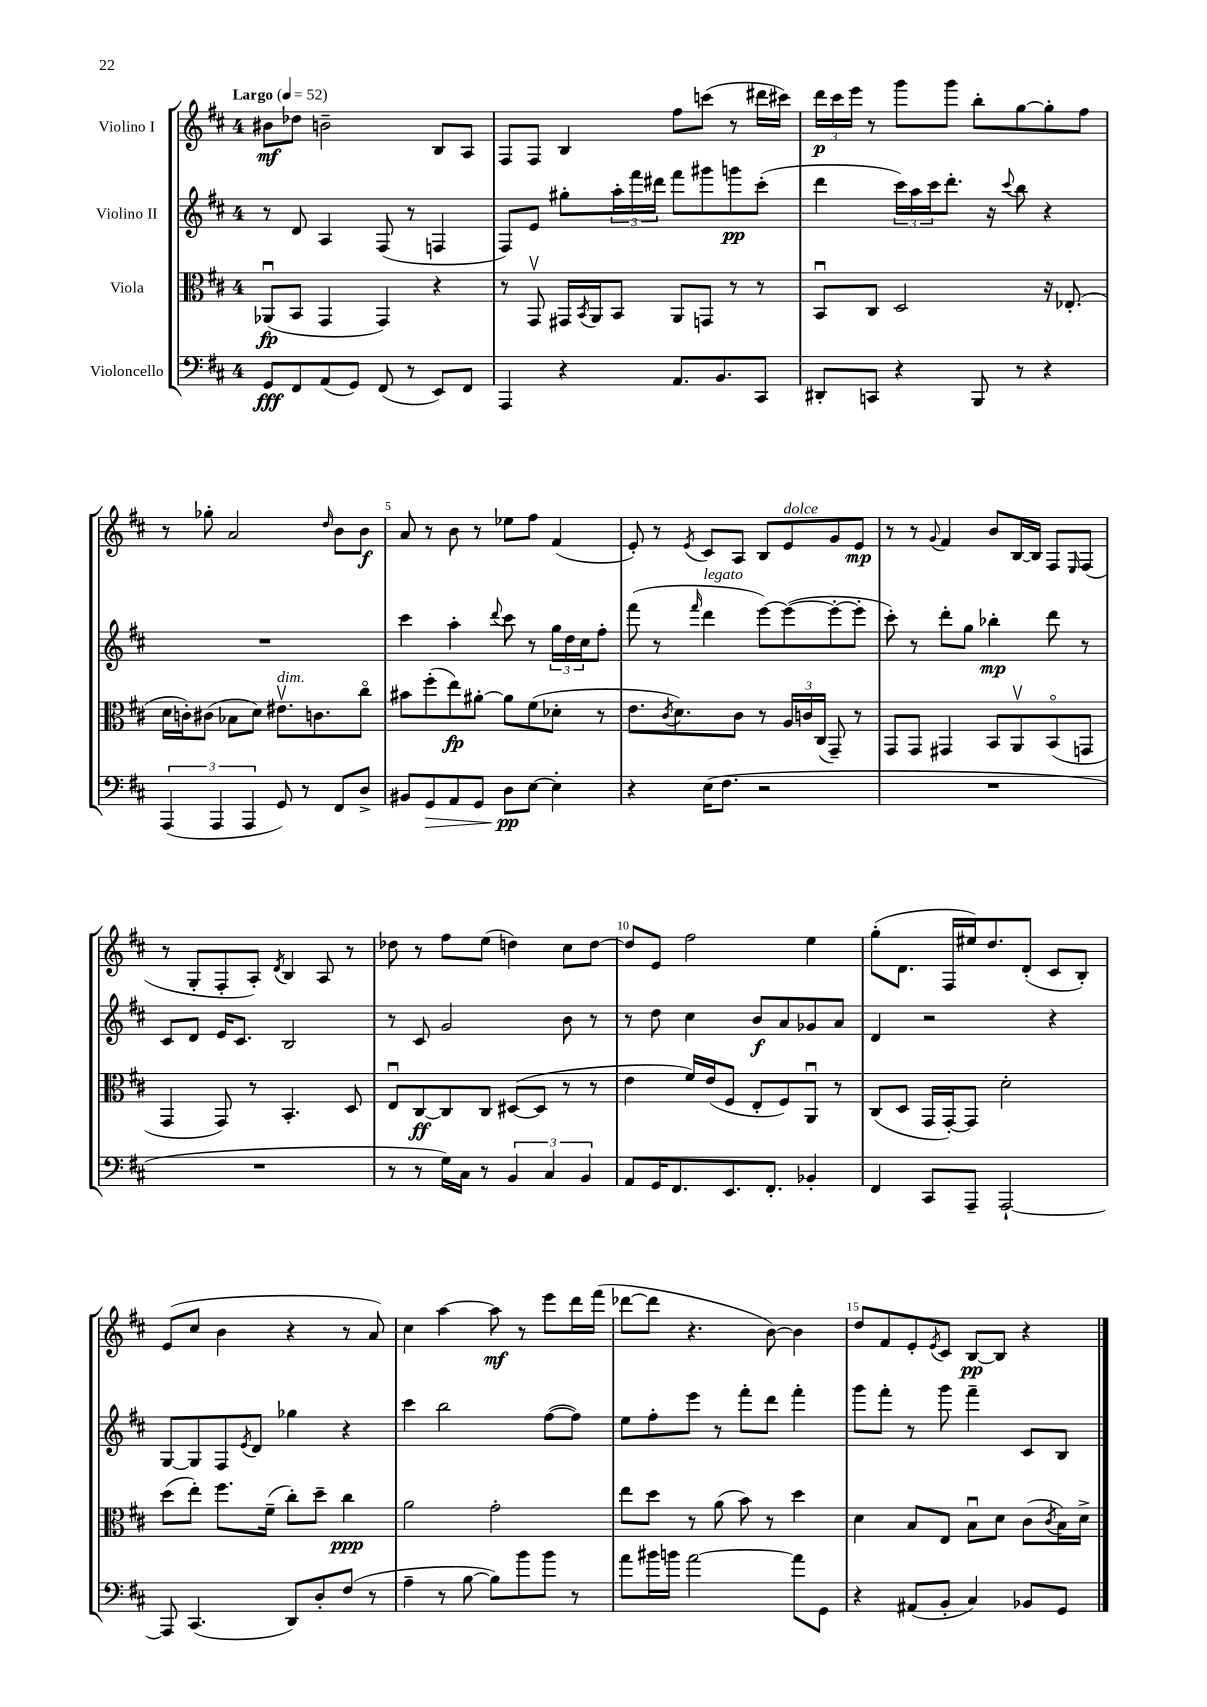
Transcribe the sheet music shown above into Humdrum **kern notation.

**kern	**kern	**kern	**kern
*staff4	*staff3	*staff2	*staff1
*clefF4	*clefC3	*clefG2	*clefG2
*k[f#c#]	*k[f#c#]	*k[f#c#]	*k[f#c#]
*M4/4	*M4/4	*M4/4	*M4/4
*MM52	*MM52	*MM52	*MM52
8GG	(8AA-u	8r	8b#
8FF#	8BB	8d	8dd-
(8AA	4GG	4A	2b~
8GG)	.	.	.
(8FF#	4GG)	(8F#	.
8r	.	8r	.
8EE)	4r	4F	8B
8FF#	.	.	8A
=	=	=	=
4AAA	8r	8F#)	8F#
.	8GGv	8e	8F#
4r	16GG#	8gg#'	4B
.	8qBB	.	.
.	16AA	.	.
.	8BB	24aa'	.
.	.	24fff#	.
.	.	24ddd#	.
8.AA	8AA	8fff#	8ff#
.	8GG	8ggg#	(8ccc
8.BB	.	.	.
.	8r	8ggg	8r
8CC#	8r	(8ccc#'	16ddd#
.	.	.	16ccc#)
=	=	=	=
8DD#'	8BBu	4ddd	24ddd
.	.	.	24ccc#
.	.	.	24eee
8CC	8C#	.	8r
4r	2D	24ccc#)	8ggg
.	.	24aa	.
.	.	24ccc#	.
.	.	8.ddd'	8ggg
8BBB	.	.	8bb'
.	.	16r	.
.	.	8qqccc#	.
8r	.	8bb	[8gg
4r	16r	4r	8gg']
.	(8.E-'	.	.
.	.	.	8ff#
=	=	=	=
(6AAA	16d	1r	8r
.	16c')	.	.
.	(8c#	.	8gg-'
6AAA	.	.	.
.	8B-	.	2a
6AAA	.	.	.
.	8d)	.	.
8GG)	8.e#v	.	.
8r	.	.	.
.	8.c	.	.
.	.	.	16qqdd
8FF#	.	.	8b
8D^	8cc#o	.	8b
=	=	=	=
8BB#	8b#	4ccc#	8a
8GG	(8ff#'	.	8r
8AA	8ee)	4aa'	8b
8GG	[8a#'	.	8r
.	.	8qqddd	.
8D	8a#]	8ccc#	8ee-
[8E	(8f#	8r	8ff#
4E']	8d-'	24gg	(4f#
.	.	24dd	.
.	.	24cc#	.
.	8r	8ff#'	.
=	=	=	=
4r	8.e	(8fff#	8e')
.	.	8r	8r
.	8qc#	.	.
.	8.d)	.	.
.	.	16qqfff#	8qe
(16E	.	4ddd	8c#
8.F#	.	.	.
.	8c#	.	8A
2r	8r	[8eee)	8B
.	24A	(8eee_	8e
.	24c	.	.
.	(24C#	.	.
.	8GG~)	8eee'_	8g
.	8r	8eee']	8e
=	=	=	=
1r	8GG	8ccc#')	8r
.	8GG	8r	8r
.	.	.	8qqg
.	4GG#	8ddd'	4f#
.	.	8gg	.
.	8BB	4bb-'	8b
.	8AAv	.	[16B
.	.	.	16B]
.	(8BBo	8ddd	8F#
.	.	.	16qqE
.	8GG	8r	(8F#
=	=	=	=
1r	4GG	8c#	8r
.	.	8d	8G'
.	8GG)	16e	8F#'
.	.	8.c#	.
.	8r	.	8A')
.	.	.	8qd
.	4.BB'	2B	4B
.	.	.	8A
.	8D	.	8r
=	=	=	=
8r	8Eu	8r	8dd-
8r	[8C#	8c#	8r
16G)	8C#]	2g	8ff#
16C#	.	.	.
8r	8C#	.	(8ee
6BB	([8D#	.	4dd)
.	8D#]	.	.
6C#	.	.	.
.	8r	8b	8cc#
6BB	.	.	.
.	8r	8r	[8dd
=	=	=	=
8AA	4e	8r	8dd]
16GG	.	8dd	8e
8.FF#	.	.	.
.	16f#)	4cc#	2ff#
.	(16e	.	.
8.EE	8F#	.	.
.	8E'	8b	.
8.FF#'	.	.	.
.	8F#)	8a	.
4BB-'	8AAu	8g-	4ee
.	8r	8a	.
=	=	=	=
4FF#	(8C#	4d	(8gg'
.	8D	.	8.d
8CC#	16GG	2r	.
.	[16GG')	.	16F#
8AAA~	8GG]	.	16ee#)
.	.	.	8.dd
[2AAA`	2d'	.	.
.	.	.	(8d'
.	.	4r	8c#
.	.	.	8B')
=	=	=	=
8AAA]	(8dd	[8G	(8e
(4.CC#	8ee')	8G]	8cc#
.	8.ff#	8F#	4b
.	.	8qe	.
.	.	8d	.
.	(16f#~	.	.
8DD)	8cc#')	4gg-	4r
8D'	8dd~	.	.
(8F#	4cc#	4r	8r
8r	.	.	8a)
=	=	=	=
4A~	2a	4ccc#	4cc#
8r	.	2bb	[4aa
[8B	.	.	.
8B])	2g'	.	8aa]
8b	.	.	8r
8b	.	([8ff#	8eee
8r	.	8ff#])	16ddd
.	.	.	(16fff#
=	=	=	=
8a	8ee	8ee	[8ddd-
16b#	8dd	8ff#'	8ddd-]
16b	.	.	.
[2a	8r	8eee	4.r
.	(8a	8r	.
.	8b)	8fff#'	.
.	8r	8ddd	[8b)
8a]	4dd	4fff#'	4b]
8GG	.	.	.
=	=	=	=
4r	4d	8ggg	8dd
.	.	8fff#'	8f#
(8AA#	8B	8r	8e'
.	.	.	8qe
8BB'	8E	8ggg	8c#
4C#)	8Bu	4fff#~	[8B
.	8d	.	8B]
8BB-	(8c#	8c#	4r
.	8qc#	.	.
8GG	16B)	8B	.
.	16d^	.	.
==	==	==	==
*-	*-	*-	*-
